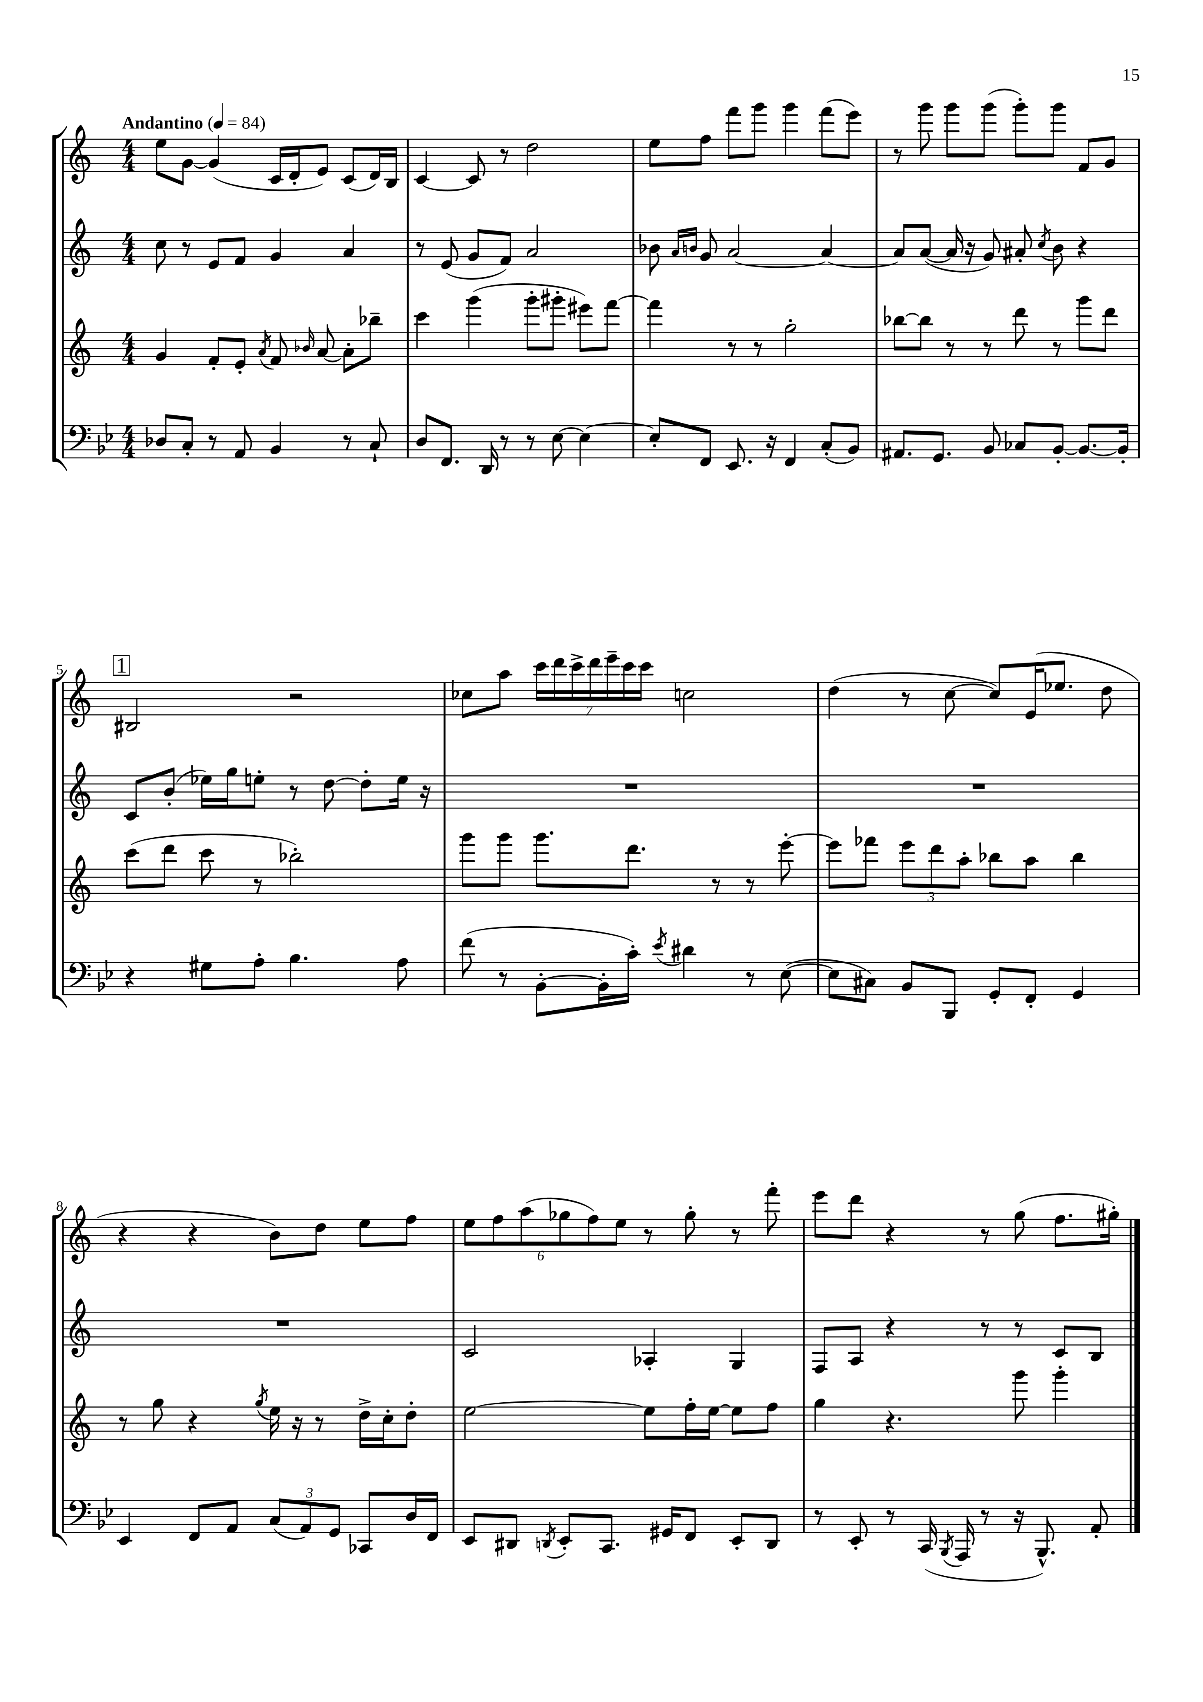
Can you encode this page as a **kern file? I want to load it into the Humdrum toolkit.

**kern	**kern	**kern	**kern
*staff4	*staff3	*staff2	*staff1
*clefF4	*clefG2	*clefG2	*clefG2
*k[b-e-]	*k[]	*k[]	*k[]
*M4/4	*M4/4	*M4/4	*M4/4
*MM84	*MM84	*MM84	*MM84
8D-	4g	8cc	8ee
8C'	.	8r	[8g
8r	8f'	8e	(4g]
8AA	8e'	8f	.
.	8qa	.	.
4BB-	8f	4g	16c
.	.	.	16d'
.	16qqb-	.	.
.	[8a	.	8e)
8r	8a']	4a	(8c
8C`	8bb-~	.	16d)
.	.	.	16B
=	=	=	=
8D	4ccc	8r	[4c
8.FF	.	(8e	.
.	(4ggg	8g	8c]
16DD	.	.	.
8r	.	8f)	8r
8r	8ggg'	2a	2dd
[8E-	8ggg#'	.	.
4E-_	8eee#)	.	.
.	[8fff	.	.
=	=	=	=
8E-']	4fff]	8b-	8ee
.	.	16qqa	.
.	.	16qqb	.
8FF	.	8g	8ff
8.EE-	8r	[2a	8fff
.	8r	.	8ggg
16r	.	.	.
4FF	2gg'	.	4ggg
(8C'	.	4a_	(8fff
8BB-)	.	.	8eee)
=	=	=	=
8.AA#	[8bb-	8a]	8r
.	8bb-]	([8a	8ggg
8.GG	.	.	.
.	8r	16a]	8ggg
.	.	16r	.
8BB-	8r	8g)	(8ggg
8C-	8ddd	8a#'	8ggg')
.	.	8qcc	.
[8BB-'	8r	8b	8ggg
8.BB-_	8ggg	4r	8f
.	8ddd	.	8g
16BB-']	.	.	.
=	=	=	=
4r	(8ccc	8c	2B#
.	8ddd	(8b'	.
8G#	8ccc	16ee-)	.
.	.	16gg	.
8A'	8r	8ee'	.
4.B-	2bb-')	8r	2r
.	.	[8dd	.
.	.	8dd']	.
8A	.	16ee	.
.	.	16r	.
=	=	=	=
(8f	8ggg	1r	8cc-
8r	8ggg	.	8aa
[8BB-'	8.ggg	.	28ccc
.	.	.	28ddd
.	.	.	28ccc^
.	.	.	28ddd
16BB-']	.	.	.
.	.	.	28eee~
.	.	.	28ccc
16c')	8.ddd	.	.
.	.	.	28ccc
8qe-	.	.	.
4d#	.	.	2cc
.	8r	.	.
8r	8r	.	.
([8E-	[8eee'	.	.
=	=	=	=
8E-]	8eee]	1r	(4dd
8C#)	8fff-	.	.
8BB-	12eee	.	8r
.	12ddd	.	.
8BBB-	.	.	[8cc
.	12aa'	.	.
8GG'	8bb-	.	8cc])
8FF'	8aa	.	(16e
.	.	.	8.ee-
4GG	4bb-	.	.
.	.	.	8dd
=	=	=	=
4EE-	8r	1r	4r
.	8gg	.	.
8FF	4r	.	4r
8AA	.	.	.
.	8qgg	.	.
(12C	16ee	.	8b)
.	16r	.	.
12AA)	.	.	.
.	8r	.	8dd
12GG	.	.	.
8CC-	16dd^	.	8ee
.	16cc'	.	.
16D	8dd'	.	8ff
16FF	.	.	.
=	=	=	=
8EE-	[2ee	2c	12ee
.	.	.	12ff
8DD#	.	.	.
.	.	.	(12aa
8qDD	.	.	.
8EE-'	.	.	12gg-
.	.	.	12ff)
8.CC	.	.	.
.	.	.	12ee
.	8ee]	4A-'	8r
16GG#	.	.	.
8FF	16ff'	.	8gg-'
.	[16ee	.	.
8EE-'	8ee]	4G	8r
8DD	8ff	.	8fff'
=	=	=	=
8r	4gg	8F	8eee
8EE-'	.	8A	8ddd
8r	4.r	4r	4r
(16CC	.	.	.
8qBBB-	.	.	.
16AAA	.	.	.
8r	.	8r	8r
16r	8ggg	8r	(8gg
8.BBB-^^)	.	.	.
.	4ggg'	8c	8.ff
8AA'	.	8B	.
.	.	.	16gg#')
==	==	==	==
*-	*-	*-	*-
